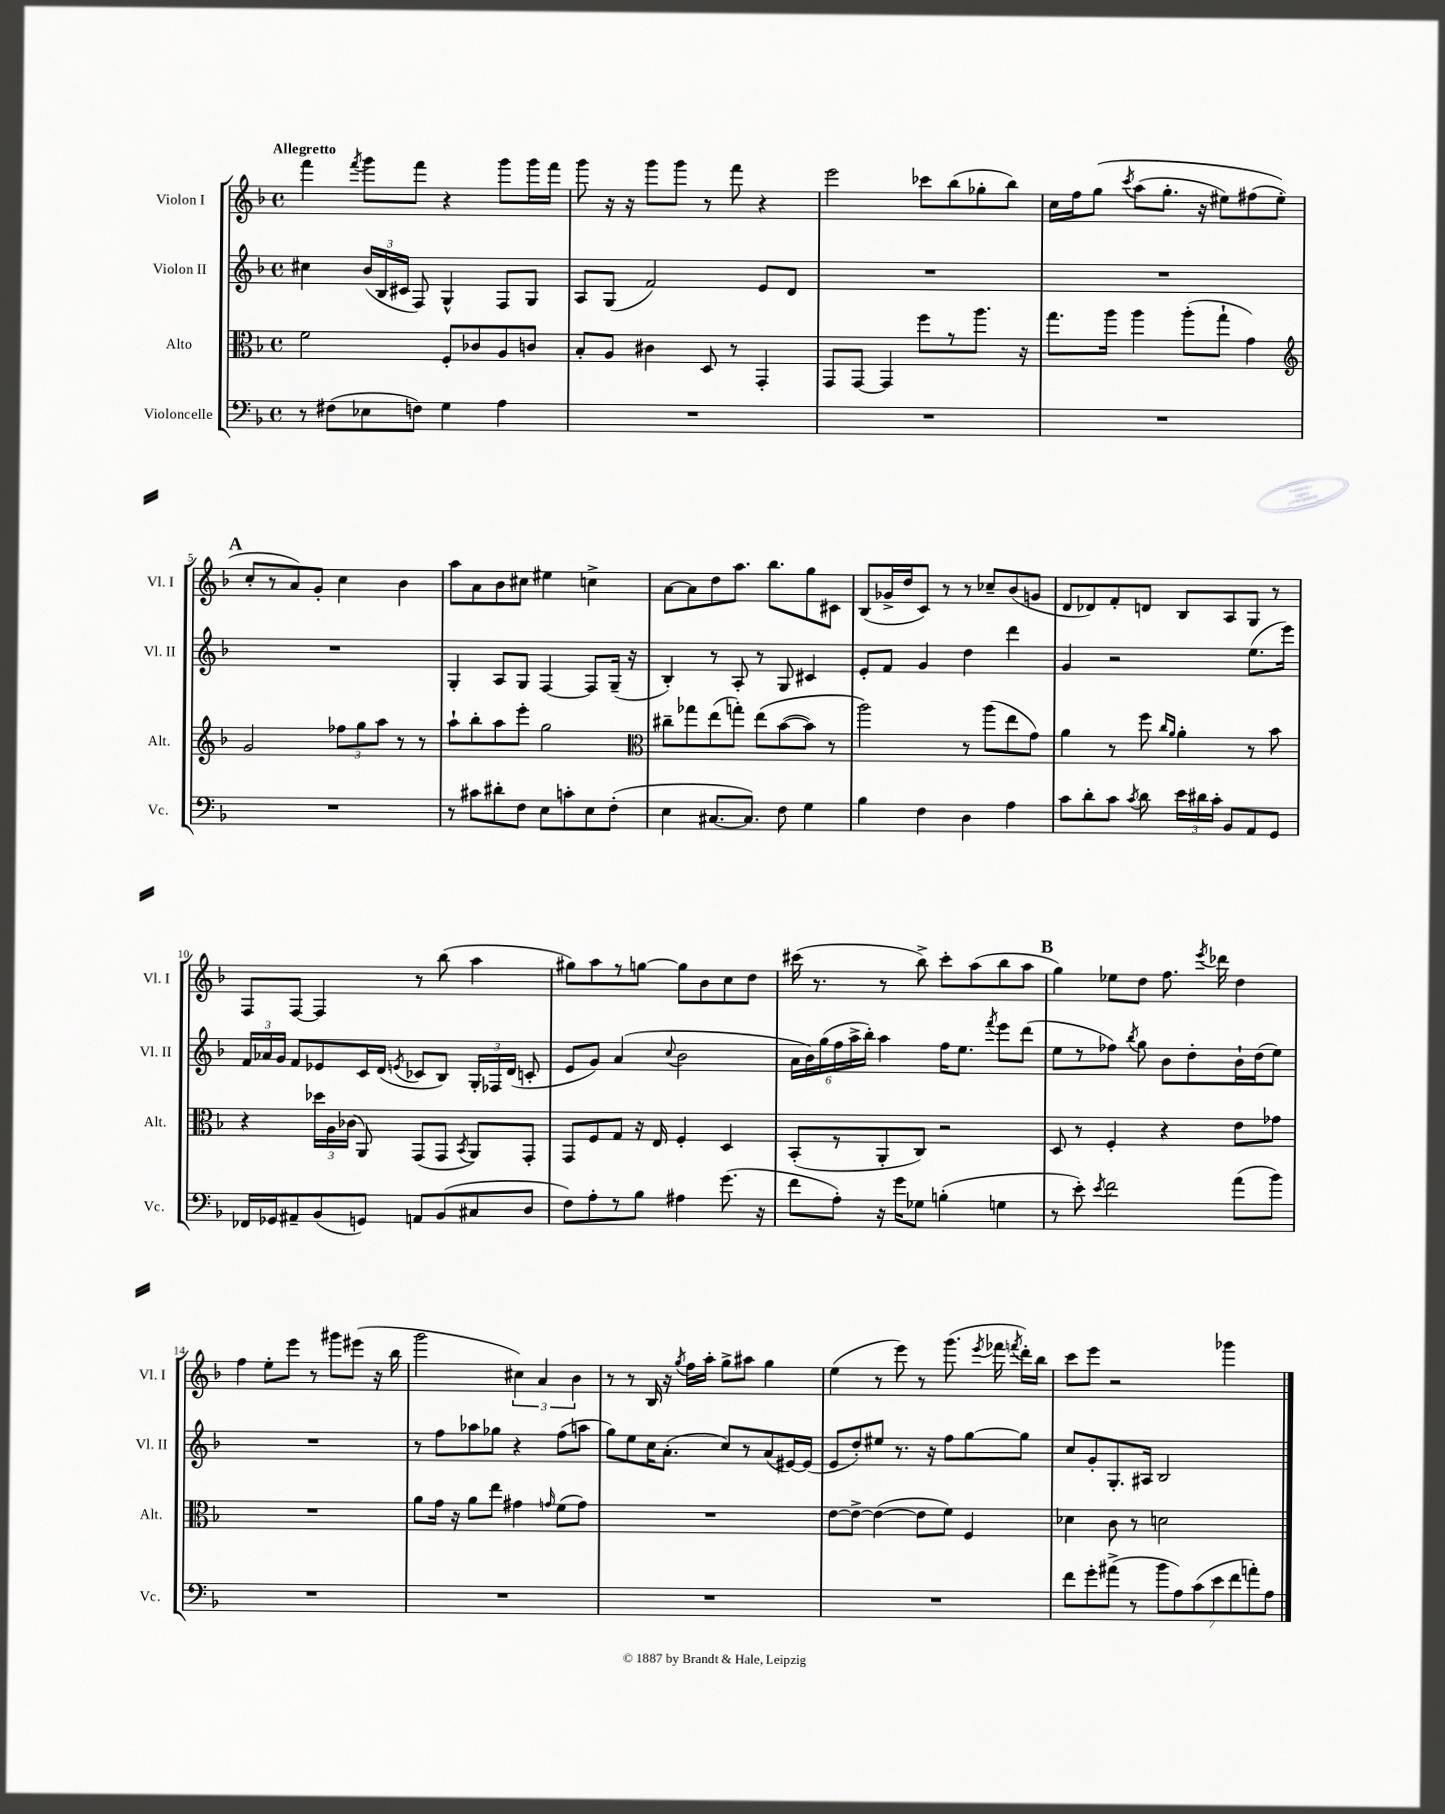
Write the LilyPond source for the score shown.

<<
\new StaffGroup <<
\new Staff = "s0" \with { instrumentName = "Violon I" shortInstrumentName = "Vl. I" } {
    \clef treble \key f \major \defaultTimeSignature \time 4/4 \tempo "Allegretto"
    \autoBeamOff f'''4 \acciaccatura { f'''8 } g'''8[ f'''8] r4 g'''8[ g'''16 f'''16] |
    g'''8 r16 r16 g'''8[ g'''8] r8 f'''8 r4 |
    e'''2 ces'''8[ bes''8( ges''8-. bes''8]) |
    c''16[ f''16 g''8]\( \acciaccatura { c'''8 } a''8[( g''8.]-. r16 eis''8[) fis''8( eis''8]-.\) |
    \mark \markup { \bold "A" } c''8[-. r8 a'8) g'8]-. c''4 bes'4 |
    a''8[ a'8 bes'8 cis''8] eis''4 c''4-> |
    a'8[~ a'8 d''8 a''8.] bes''8.[ g''8 cis'8] |
    bes8[( ges'16-> d''16 c'8]) r8 r8 ces''8[-- bes'8( g'8] |
    d'8[ des'8) f'8-. d'8] bes8[ a8 g8] r8 |
    f8[ f8]~ f4 r8 bes''8( a''4 |
    gis''8[) a''8 r8 g''8]~ g''8[ bes'8 c''8 d''8] |
    cis'''16( r8. r8 bes''8->) cis'''8[-. a''8( bes''8 a''8] |
    \mark \markup { \bold "B" } g''4) ees''8[ d''8] f''8. \acciaccatura { e'''8 } des'''16 d''4 |
    f''4 e''8[-. e'''8] r8 gis'''8[ eis'''8]( r16 bes''16 |
    g'''2 \tuplet 3/2 { cis''4) a'4 bes'4 } |
    r8 r8 bes16 r16 \acciaccatura { g''8 } f''16[ a''16]-. g''8[-> ais''8] g''4 |
    e''4( r8 e'''8) r8 g'''8.( \acciaccatura { e'''8 } fes'''16 \acciaccatura { f'''8 } d'''16[-.) bes''16] |
    c'''8[ e'''8] r2 ges'''4 \bar "|." |
}
\new Staff = "s1" \with { instrumentName = "Violon II" shortInstrumentName = "Vl. II" } {
    \clef treble \key f \major \defaultTimeSignature \time 4/4
    \autoBeamOff cis''4 \tuplet 3/2 { bes'16[( bes16 cis'16] } f8) g4-^ f8[ g8] |
    a8[ g8]( f'2) e'8[ d'8] |
    R1 |
    R1 |
    \mark \markup { \bold "A" } R1 |
    g4-. a8[ g8] f4~ f8[ g16]--( r16 |
    bes4-.) r8 a8-. r8 g8 cis'4 |
    e'8[-. f'8] g'4 d''4 d'''4 |
    g'4 r2 e''8.[( e'''16]) |
    \tuplet 3/2 { f'16[ aes'16 g'16] } f'8[ ees'8 c'16 d'16]( \acciaccatura { e'8 } ces'8[ bes8]) \tuplet 3/2 { g16[-. fes16 d'16]( } c'8-. |
    e'8[ g'8]) a'4( \appoggiatura { c''8 } bes'2 |
    \tuplet 6/4 { a'16[ bes'16) g''16( f''16 a''16-> bes''16]-.) } a''4 f''16[ e''8.] \acciaccatura { f'''8 } e'''8[ d'''8]( |
    \mark \markup { \bold "B" } e''8[ r8 fes''8]) \acciaccatura { bes''8 } g''8 bes'8[ d''8-. bes'16-! d''16( e''8]) |
    R1 |
    r8 f''8[ aes''8 ges''8] r4 f''8[( a''8] |
    g''8[) e''8 c''16 a'8.]-.( c''8[) r8 a'8( eis'16~) eis'16]( |
    e'8[ d''8-.) eis''8] r8. r16 f''8[ g''8~ g''8] |
    c''8[ g'8-. g8.-. ais16] bes2 \bar "|." |
}
\new Staff = "s2" \with { instrumentName = "Alto" shortInstrumentName = "Alt." } {
    \clef alto \key f \major \defaultTimeSignature \time 4/4
    \autoBeamOff f'2 f8[-. ces'8 a8 c'8] |
    bes8[-. a8] cis'4 d8 r8 g,4-. |
    g,8[ g,8]~ g,4 f''8[ r8 a''8.] r16 |
    g''8.[ a''16] a''4 a''8[-.( g''8]-! g'4) |
    \mark \markup { \bold "A" } \clef treble g'2 \tuplet 3/2 { fes''8[ g''8 a''8] } r8 r8 |
    a''8[-! bes''8-. a''8 e'''8]-. g''2 |
    \clef alto cis''8[-- ges''8 e''8( g''8]-.) e''8[\( bes'8~( bes'8]) r8 |
    a''2\) r8 a''8[( e''8 g'8]) |
    a'4 r8 f''8 \grace { c''16[ a'16] } a'4-. r8 bes'8 |
    r4 \tuplet 3/2 { des''16[ a16 ces'16]( } a,8) g,8[( g,8] \acciaccatura { bes,8 } a,8[) g,8]-. |
    g,8[ f8 g8] r16 e16 f4-. d4 |
    bes,8[-.( r8 a,8-. c8]) r2 |
    \mark \markup { \bold "B" } d8 r8 f4-. r4 e'8[ ges'8] |
    R1 |
    a'8[ g'16] r16 a'8[ e''8] gis'4 \grace { g'16 } f'8[( g'8]) |
    R1 |
    e'8[~ e'8]~-> e'4~( e'8[ f'8]) f4 |
    des'4 c'8 r8 d'2 \bar "|." |
}
\new Staff = "s3" \with { instrumentName = "Violoncelle" shortInstrumentName = "Vc." } {
    \clef bass \key f \major \defaultTimeSignature \time 4/4
    \autoBeamOff r8 fis8[( ees8 f8]) g4 a4 |
    R1 |
    R1 |
    R1 |
    \mark \markup { \bold "A" } R1 |
    r8 cis'8[ dis'8-. f8] e8[ c'8-. e8 f8]-.( |
    e4 cis8.[~ cis8.]) f8 g4 |
    bes4 f4 d4 a4 |
    c'8[ d'8-. c'8] \acciaccatura { c'8 } d'8 \tuplet 3/2 { e'16[ dis'16 c'16]-. } bes,8[ a,8 g,8] |
    fes,16[ ges,16 ais,8-- bes,8( g,8]) a,8[ bes,8( cis8 d8] |
    f8[) a8-. r8 bes8] ais4 g'8.( r16 |
    f'8[ a8]-.) r16 g'16[ ges8] b4-.( g4 |
    \mark \markup { \bold "B" } r8 e'8-.) \acciaccatura { e'8 } f'2 a'8[( bes'8]) |
    R1 |
    R1 |
    R1 |
    R1 |
    f'8[ g'8-. ais'8]->( r8 \tuplet 7/4 { bes'8[ a8) c'8( e'8 f'8 a'8-.) a8] } \bar "|." |
}
>>
>>
